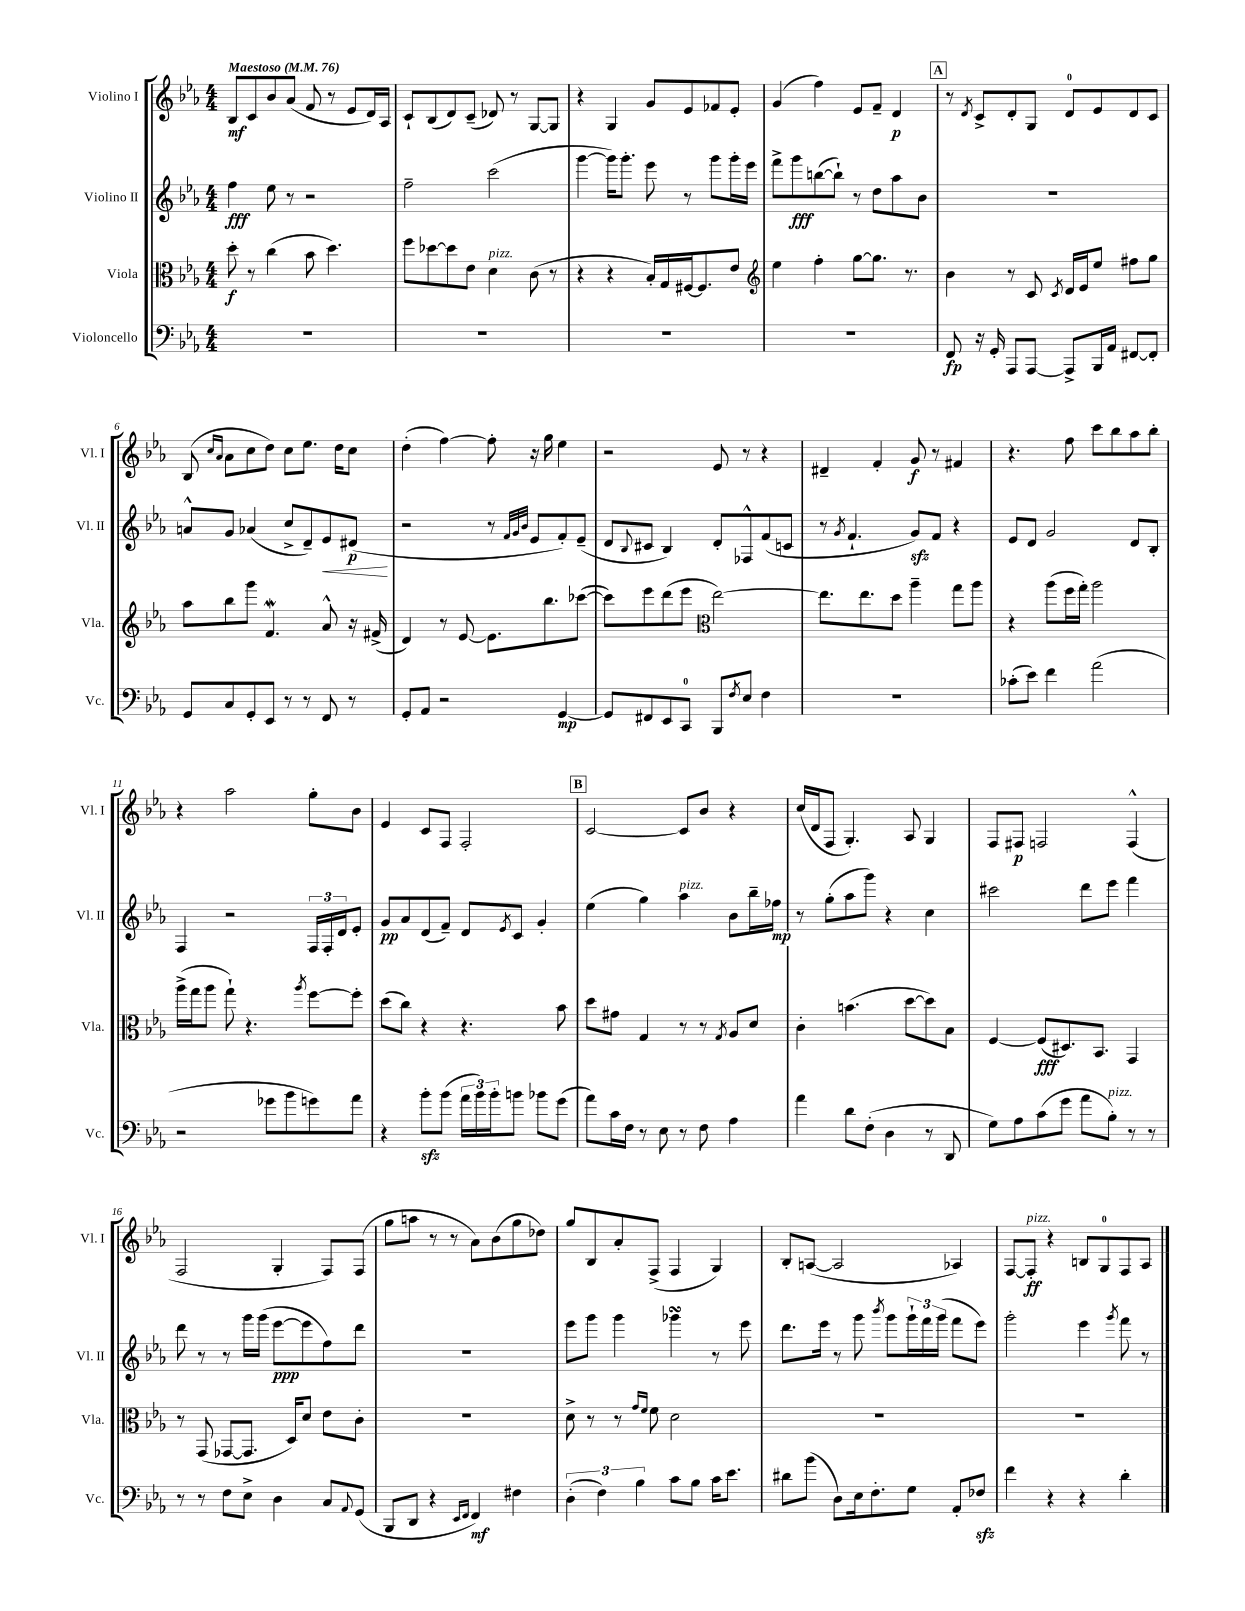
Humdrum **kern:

**kern	**kern	**kern	**kern
*staff4	*staff3	*staff2	*staff1
*clefF4	*clefC3	*clefG2	*clefG2
*k[b-e-a-]	*k[b-e-a-]	*k[b-e-a-]	*k[b-e-a-]
*M4/4	*M4/4	*M4/4	*M4/4
*MM76	*MM76	*MM76	*MM76
1r	8dd'\	4ff\	8B-/L
.	8r	.	8c/
.	(4cc\	8ee-\	8b-/
.	.	8r	(8a-/J
.	8b-\	2r	8f/
.	4.dd\)	.	8r
.	.	.	8e-/L
.	.	.	16d/L)
.	.	.	16A-/JJ
=	=	=	=
1r	8ff\L	2ff~\	8c`/L
.	[8dd-\	.	(8B-/
.	8dd-\]	.	8d/)
.	8e-\J	.	(8c~/J
.	4d\	(2ccc\	8d-/)
.	.	.	8r
.	(8c\	.	[8G/L
.	8r	.	8G/]J
=	=	=	=
1r	4r	[4ggg\	4r
.	4r	16ggg\]LK)	4G/
.	.	8.ggg'\J	.
.	16B-'/LL)	8eee-\	8g/L
.	16G/	.	.
.	[16F#/J	8r	8e-/
.	8.F#/]	.	.
.	.	8ggg\L	8f-/
.	8e-/J	16ggg'\L	8e-'/J
.	.	16eee-\JJ	.
=	=	=	=
*	*clefG2	*	*
1r	4ee-\	8fff^\L	(4g/
.	.	8ggg\	.
.	4ff'\	([8bb\	4ff\)
.	.	8bb`\]J)	.
.	[8gg\L	8r	8e-/L
.	8.gg\]J	8dd\L	8f~/J
.	.	8aa-\	4d/
.	8.r	.	.
.	.	8b-\J	.
=	=	=	=
8FF/	4b-\	1r	8r
.	.	.	8qd/
16r	.	.	8c^/L
16GG'/	.	.	.
8AAA-/L	8r	.	8d'/
[8AAA-/J	8c/	.	8G/J
.	8qc/	.	.
8AAA-^/]L	16d/LL	.	8d/L
.	16e-/J	.	.
16BBB-/L	8ee-/J	.	8e-/
16AA-/JJ	.	.	.
[8FF#/L	8ff#\L	.	8d/
8FF#'/]J	8gg\J	.	8c/J
=	=	=	=
8GG/L	8aa-\L	8a^^/L	(8B-/
.	.	.	16qqcc/LL
.	.	.	16qqa-/JJ
8C/	8bb-\	8g/J	8a-\L
8GG'/	8ggg\J	(4a-/	8cc\
8EE-/J	4.f/	.	8dd\J)
8r	.	8cc^/L	8cc\L
8r	.	8d~/)	8.ee-\J
8FF/	8a-^^/	8e-/	.
.	.	.	16dd\LK
8r	16r	(8d#/J	8cc\J
.	(16f#^/	.	.
=	=	=	=
8GG'/L	4d/)	2r	(4dd'\
8AA-/J	.	.	.
2r	8r	.	[4ff\)
.	[8e-/	.	.
.	8.e-\]L	8r	8ff'\]
.	.	32qqf/LLL	.
.	.	32qqg/	.
.	.	32qqb-/JJJ	.
.	.	8e-/L	16r
.	8.bb-\	.	16gg\
[4GG/	.	8f'/)	4ee-\
.	([8ccc-\J	(8e-~/J	.
=	=	=	=
8GG/]L	8ccc-\]L)	8d/L	2r
.	.	8qqB-/	.
8FF#/	8eee-\	8c#/J	.
8EE-/	(8ddd\	4B-/)	.
8CC/J	8eee-\J	.	.
*	*clefC3	*	*
8BBB-/L	[2ee-\)	8d'/L	8e-/
8qF/	.	.	.
8E-/J	.	8F-^^/	8r
4F\	.	(8f/	4r
.	.	8c/J	.
=	=	=	=
1r	8.ee-\]L	8r	4d#~/
.	.	8qg/	.
.	.	4.f`/	.
.	8.ee-\	.	.
.	.	.	4f'/
.	8dd\J	.	.
.	4aa-~\	8g/L)	8g/
.	.	8f/J	8r
.	8gg\L	4r	4f#/
.	8aa-\J	.	.
=	=	=	=
(8c-'\L	4r	8e-/L	4.r
8e-\J)	.	8d/J	.
4f\	(8aa-\L	2g/	.
.	16ff\L	.	8ff\
.	16gg'\JJ)	.	.
(2a-\	2aa-\	.	8ccc\L
.	.	.	8bb-\
.	.	8d/L	8aa-\
.	.	8B-'/J	8bb-'\J
=	=	=	=
2r	(16aa-^\LL	4F/	4r
.	16gg\J	.	.
.	8aa-\J	.	.
.	8gg`\)	2r	2aa-\
.	4.r	.	.
8g-\L	.	.	.
8b-\	.	.	.
.	8qaa-/	.	.
8g\)	[8ff\L	24F/LL	8gg'\L
.	.	24F'/	.
.	.	24d/J	.
8a-\J	8ff'\]J	8e-'/J	8b-\J
=	=	=	=
4r	(8dd\L	8g/L	4e-/
.	8cc\J)	8a-/	.
8b-'\L	4r	(8d/	8c/L
(8b-\J	.	8f~/J)	8F/J
24a-\LL	4.r	8d/L	2F'/
24b-\)	.	.	.
24b-'\J	.	.	.
.	.	8qe-/	.
8b\J	.	8c/J	.
8b-\L	.	4g'/	.
(8g\J	8b-\	.	.
=	=	=	=
8a-\L)	8dd\L	(4ee-\	[2c/
16c\L	8g#\J	.	.
16F\JJ	.	.	.
8r	4G/	4gg\)	.
8E-\	.	.	.
8r	8r	4aa-\	8c/]L
8F\	8r	.	8b-/J
.	8qG/	.	.
4A-\	8A-/L	8b-\L	4r
.	8d/J	16bb-~\L	.
.	.	16ff-\JJ	.
=	=	=	=
4a-\	4c'\	8r	(16cc/LL
.	.	.	16d/J
.	.	(8gg'\L	8F/J
8d\L	(4.b\	8aa-\	4.G'/)
(8F'\J	.	8ggg\J)	.
4D\	.	4r	.
.	[8dd\L	.	8A-/
8r	8dd\])	4cc\	4G/
8DD/	8B-\J	.	.
=	=	=	=
8G\L)	[4F/	2ccc#\	8F/L
8A-\	.	.	8F#/J
(8c\	(8F/]L	.	2F/
8g\J	8.D#/)	.	.
8a-\L	.	8ddd\L	.
.	8.BB-/J	.	.
8B-'\J)	.	8eee-\J	.
8r	4GG/	4fff\	(4F^^/
8r	.	.	.
=	=	=	=
8r	8r	8ddd\	2F/
8r	(8GG/	8r	.
8F\L	[8GG-/L	8r	.
8E-^\J	8.GG-/]J	16ggg\LL	.
.	.	(16ggg\JJ	.
4D\	.	[8eee-\L	4G'/
.	16D/LK)	.	.
.	8d/J	8eee-\]	.
8C/L	8e-\L	8ff\)	8F/L)
8qqAA-/	.	.	.
(8GG/J	8c'\J	8ddd\J	(8F/J
=	=	=	=
8BBB-/L	1r	1r	8gg\L
8DD/J	.	.	8aa\J
4r	.	.	8r
.	.	.	8r
16qqEE-/LL	.	.	.
16qqFF/JJ	.	.	.
4FF/)	.	.	8a-\L)
.	.	.	(8b-\
4F#\	.	.	8gg\
.	.	.	8dd-\J)
=	=	=	=
(6D'\	8d^\	8eee-\L	8gg/L
.	8r	8ggg\J	8B-/
6F\)	.	.	.
.	8r	4ggg\	8a-'/
6B-\	.	.	.
.	16qqg/LL	.	.
.	16qqf/JJ	.	.
.	8f\	.	(8F^/J
8c\L	2d\	4ggg-\	4F/
8B-\J	.	.	.
16c\LK	.	8r	4G/)
8.e-\J	.	.	.
.	.	8eee-\	.
=	=	=	=
8d#\L	1r	8.ddd\L	8B-'/L
(8b-\J	.	.	([8A/J
.	.	16eee-\Jk	.
8D\L)	.	8r	2A/]
16E-\k	.	8ggg\	.
8.F'\	.	.	.
.	.	8qbbb-/	.
.	.	8ggg\L	.
8G\J	.	24ggg`\L	.
.	.	24fff\	.
.	.	(24ggg\JJ	.
8AA-'/L	.	8fff\L	4A-/)
8F-/J	.	8eee-\J)	.
=	=	=	=
4f\	1r	2ggg'\	[8F/L
.	.	.	8F'/]J
4r	.	.	4r
4r	.	4eee-\	8B/L
.	.	.	8G/
.	.	8qggg/	.
4d'\	.	8fff\	8F/
.	.	8r	8A-/J
==	==	==	==
*-	*-	*-	*-
